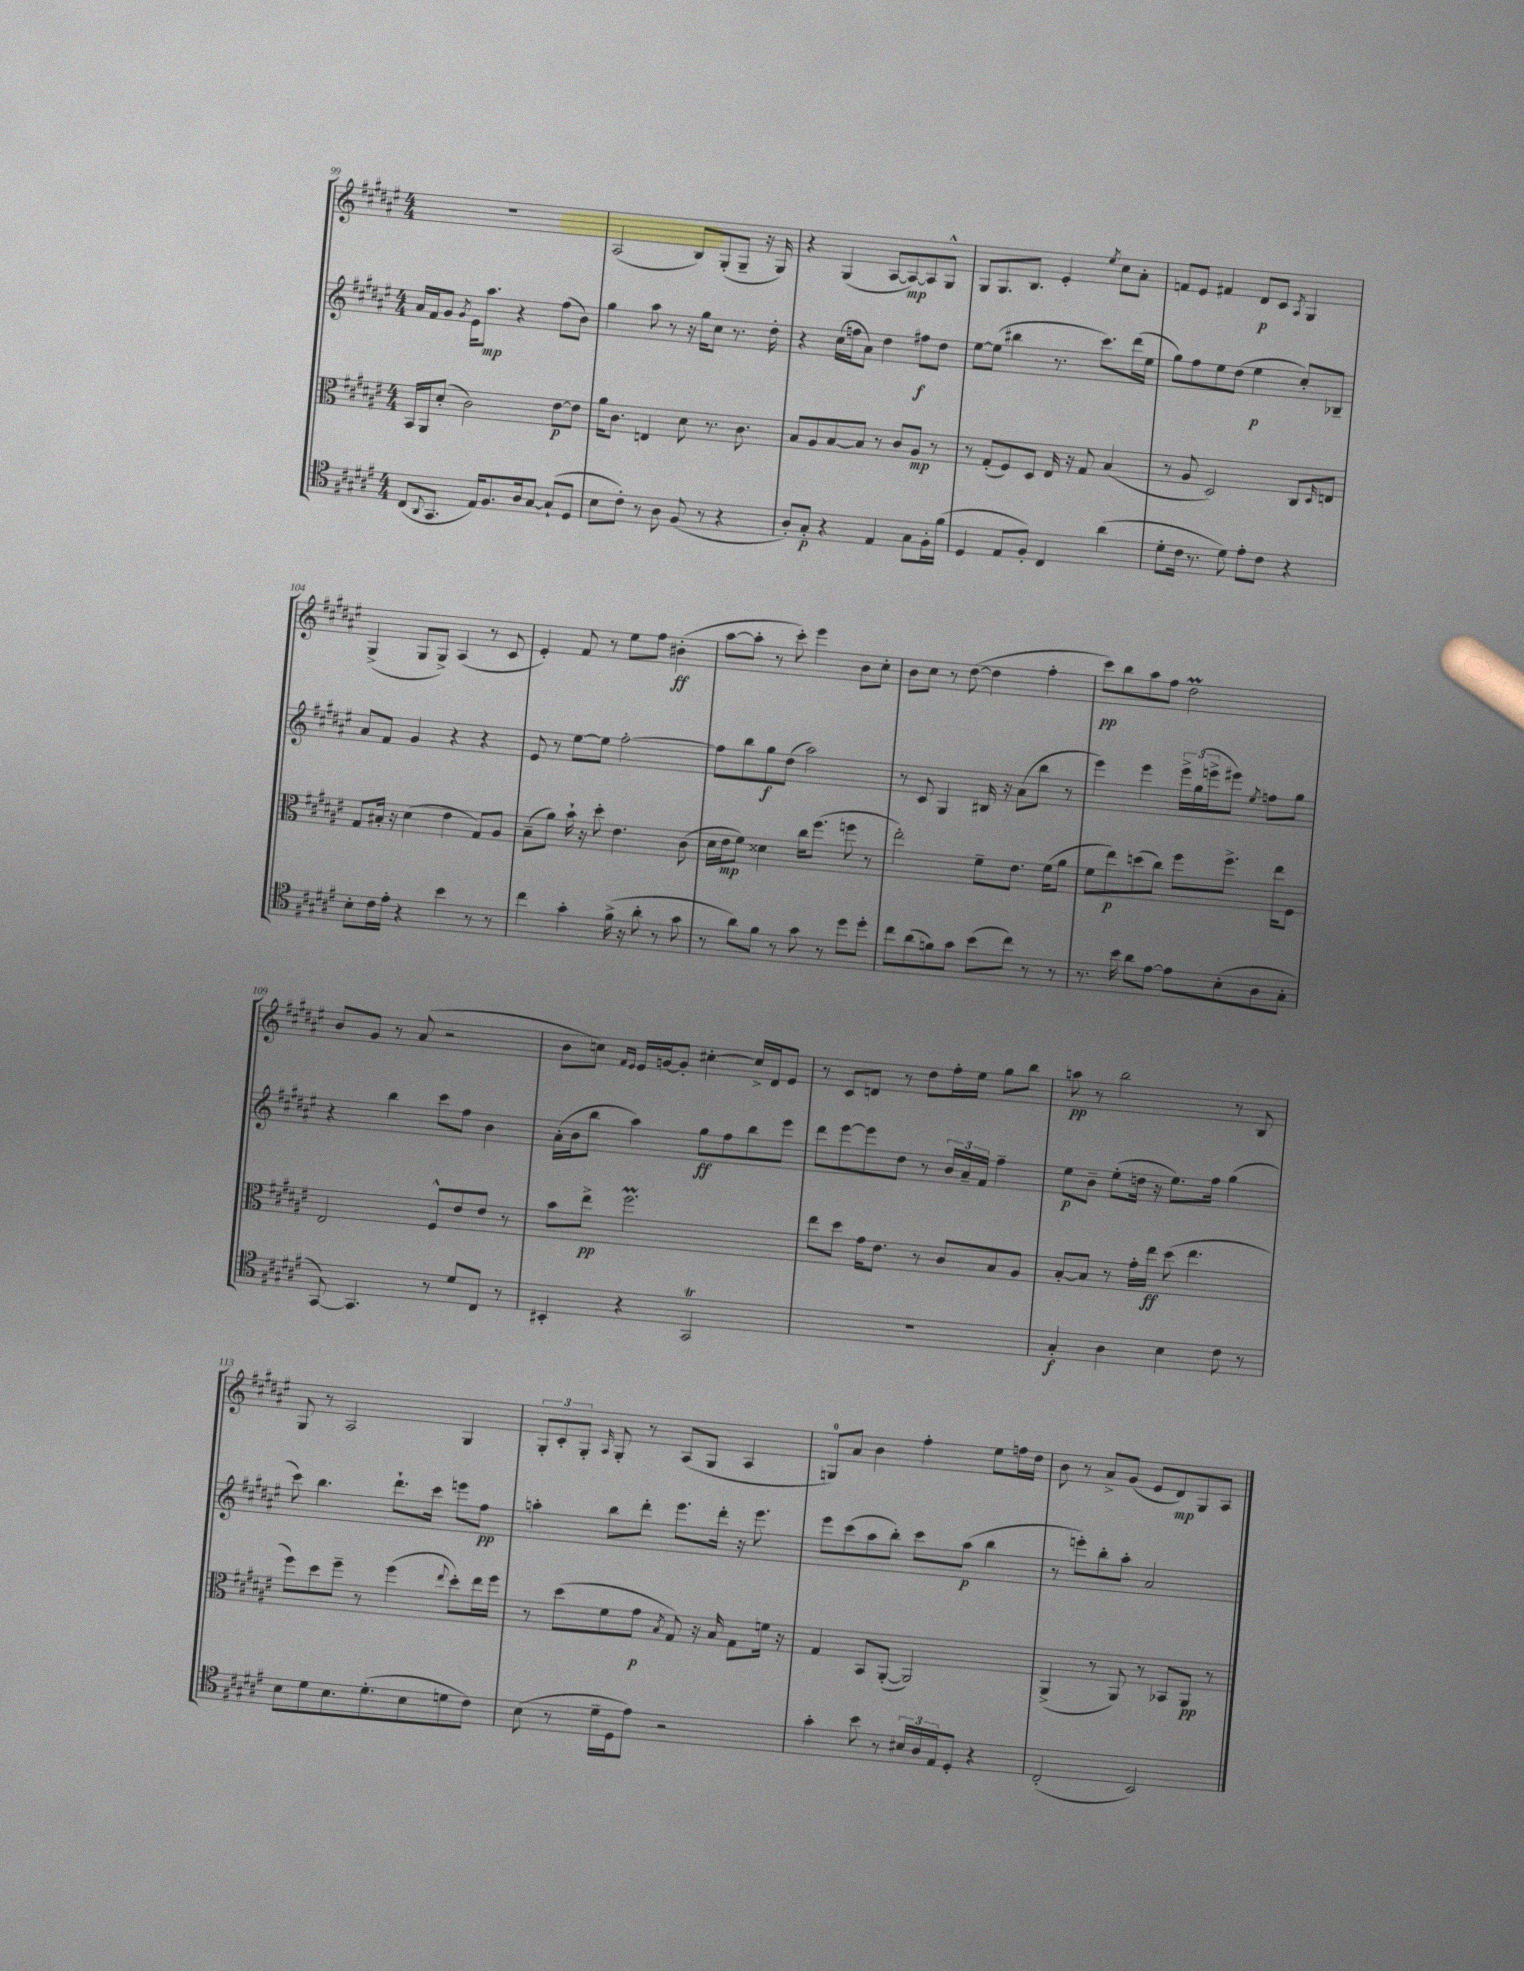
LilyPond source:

<<
\new StaffGroup <<
\new Staff = "s0" {
    \clef treble \key fis \major \numericTimeSignature \time 4/4
    r1 |
    ais2( b8) gis8-.( gis8-- r16 gis16) |
    r4 gis4( ais8~ ais8~\mp) ais8 gis8-^ |
    gis8 gis8. b8. eis'4-. \acciaccatura { eis''8 } cis''8 ais'8-. |
    f'8 eis'8 fis'4 dis'8\p cis'8 \acciaccatura { ais8 } gis4 |
    gis4->( gis8 gis8->) ais4( r8 cis'8 |
    eis'4-.) fis'8 r8 eis''8 fis''8 bis'4-.\ff( |
    ais''8~ ais''8-. r8 cis'''8-.) eis'''4 b'8 cis''8-. |
    b'8 cis''8 r8 dis''8~( dis''4 fis''4-. |
    cis'''8\pp) b''8 ais''8 fis''8 dis''2\prall |
    b'8 gis'8 r8 ais'8( r2 |
    b'8 c''8) \grace { fis'16 eis'16 } eis'16 g'16~ g'8-. cis''4~-. cis''16-> dis'16 eis'8 |
    r8 cis'8 d'8 r8 dis''8 fis''16-. eis''16 gis''8 b''8 |
    a''8\pp r8 b''2 r8 b8 |
    gis8 r8 ais2 gis4 |
    \tuplet 3/2 { gis8-. cis'8-. gis8-. } \grace { ais16 } gis8-. r8 ais8( gis8 ais4 |
    g8-0) ais'8 b'4 fis''4-. eis''8 f''16 dis''16 |
    b'8 r8 ais'8-> gis'8( eis'8 dis'8\mp) gis8 ais8 \bar "|." |
}
\new Staff = "s1" {
    \clef treble \key fis \major \numericTimeSignature \time 4/4
    ais'16 fis'16 gis'8 \acciaccatura { gis'8 } eis'16 ais''8.\mp r4 fis''8( b'8) |
    gis''4 ais''8 r8 r16 gis''16 cis''8 r8. dis''16-. |
    r4 cis''16( f''16 ais'8) dis''4 fis''8\f dis''8 |
    eis''8~ eis''8( bis''4 r8. cis'''8.) dis'''16( eis''16 |
    gis''8) fis''8 eis''8 dis''8( eis''4\p cis''8-.) bes8-- |
    ais'8 fis'8 gis'4 r4 r4 |
    eis'8 r8 eis''8~ eis''8 fis''2~-. |
    fis''8 b''8 gis''8\f dis''8( ais''2) |
    r8 cis'8 gis4 bis16 r16 ais'8( b''8 r8 |
    eis'''4) eis'''4 \tuplet 3/2 { eis'''16-> gis''16( e'''16-> } eis'''8) \acciaccatura { eis''8 } f''8 gis''8 |
    r4 b''4 cis'''8 fis''8 b'4 |
    ais'16-.( b'16 b''8 ais''4) gis''8\ff fis''8 b''8 eis'''8 |
    dis'''8 eis'''8~ eis'''8 dis''8 r8 \tuplet 3/2 { b'16 ais'16-- fis'16 } fis''4-- |
    eis''8\p b'8-- eis''8-.( d''16 r16 eis''8.) fis''16 gis''4( |
    cis'''8) b''4. dis'''8.-! cis'''16 e'''8 fis''8\pp |
    a''4-. b''8 dis'''8-. eis'''8. dis'''16-. r16 eis'''8. |
    eis'''8 cis'''8( ais''8 b''8-.) cis'''8 ais''8\p( b''4 |
    r8 e'''8-.) b''8-. ais''8-. ais'2 \bar "|." |
}
\new Staff = "s2" {
    \clef alto \key fis \major \numericTimeSignature \time 4/4
    b,16 ais,16 dis'8-.( cis'2) eis'8~\p eis'8 |
    ais'16 cis'8. e4 dis'8 r8. cis'8. |
    b8 ais8 b8~ b8 r8 cis'8 ais8\mp r8 |
    r8 gis8-.( fis8) dis8 eis16 r16 gis8 b4( |
    r8 ais8 dis2) cis8 \grace { dis16 } e8 |
    gis8 bis16-. r16 dis'4( eis'4 gis8) ais8 |
    b8--( ais'8) b'16-! r16 dis''8-. eis'4. cis'8( |
    dis'16 eis'16\mp fis'8) disis'4 cis''16 fis''8.( f''8 r8 |
    eis''2-.) fis'8-- eis'8. fis'16( ais'8 |
    fis'8 eis''8\p) d''8( cis''8) fis''8 fis''8.-> eis''16 fis8 |
    eis2 fis8-^ eis'8 eis'8 r8 |
    b'8 eis''8->\pp fis''2.\prall |
    eis''8 dis''8 gis'16 eis'8. r8 cis'8 b8 ais8 |
    b8~-. b8 r8 gis'16-. eis''16\ff dis''8( eis''4. |
    fis''8) dis''8 fis''8-- r8 fis''4( \appoggiatura { eis''8 } dis''8-.) eis''16 fis''16 |
    r8 dis''8( fis'8 gis'8\p \acciaccatura { b8 } gis8) r16 b16 gis8 f'16 r16 |
    gis4 b,8 ais,8~-.( ais,2) |
    ais,4->( r8 ais,8) r8 bes,8 ais,8\pp r8 \bar "|." |
}
\new Staff = "s3" {
    \clef tenor \key fis \major \numericTimeSignature \time 4/4
    cis8( \appoggiatura { ais,8 } gis,8. eis16) fis8. ais16 gis8~ gis8-!( dis8 |
    b8 cis'8-.) r8 ais8 fis8( r8 r4 |
    ais8-.) gis8-.\p r4 eis4 gis8 fis16-. fis'16( |
    dis4 eis8 fis8-.) cis4 ais'4( |
    dis'8-. cis'16 r8. dis'8) eis'8-. cis'8 r4 |
    b8-. cis'16 eis'16-. r4 b'4 r8 r8 |
    cis''4 gis'4-. fis'16->( r16 ais'8-. r8 gis'8 |
    r8 ais'8) fis'8 r8 gis'8 r8 dis''8 dis''8-. |
    cis''8 ais'8( f'8) gis'8 b'8( cis''8) r8 r8 |
    r8. b'16 ais'8 eis'8~ eis'8 b8-.( ais8 gis8-. |
    gis,8~) gis,4. r8 dis'8 cis8 r8 |
    bis,4-. r4 gis,2\trill |
    R1 |
    gis4-.\f ais4 b4 cis'8 r8 |
    b8 dis'8 b8. dis'8.-.( b8 d'8 cis'8) |
    b8( r8 dis'16-- dis16 eis'8) r2 |
    gis'4-. b'8 r8 \tuplet 3/2 { bis16 ais16 eis16 } dis8-. r4 |
    cis2-.( b,2) \bar "|." |
}
>>
>>
\layout { \context { \Score currentBarNumber = #99 } }
